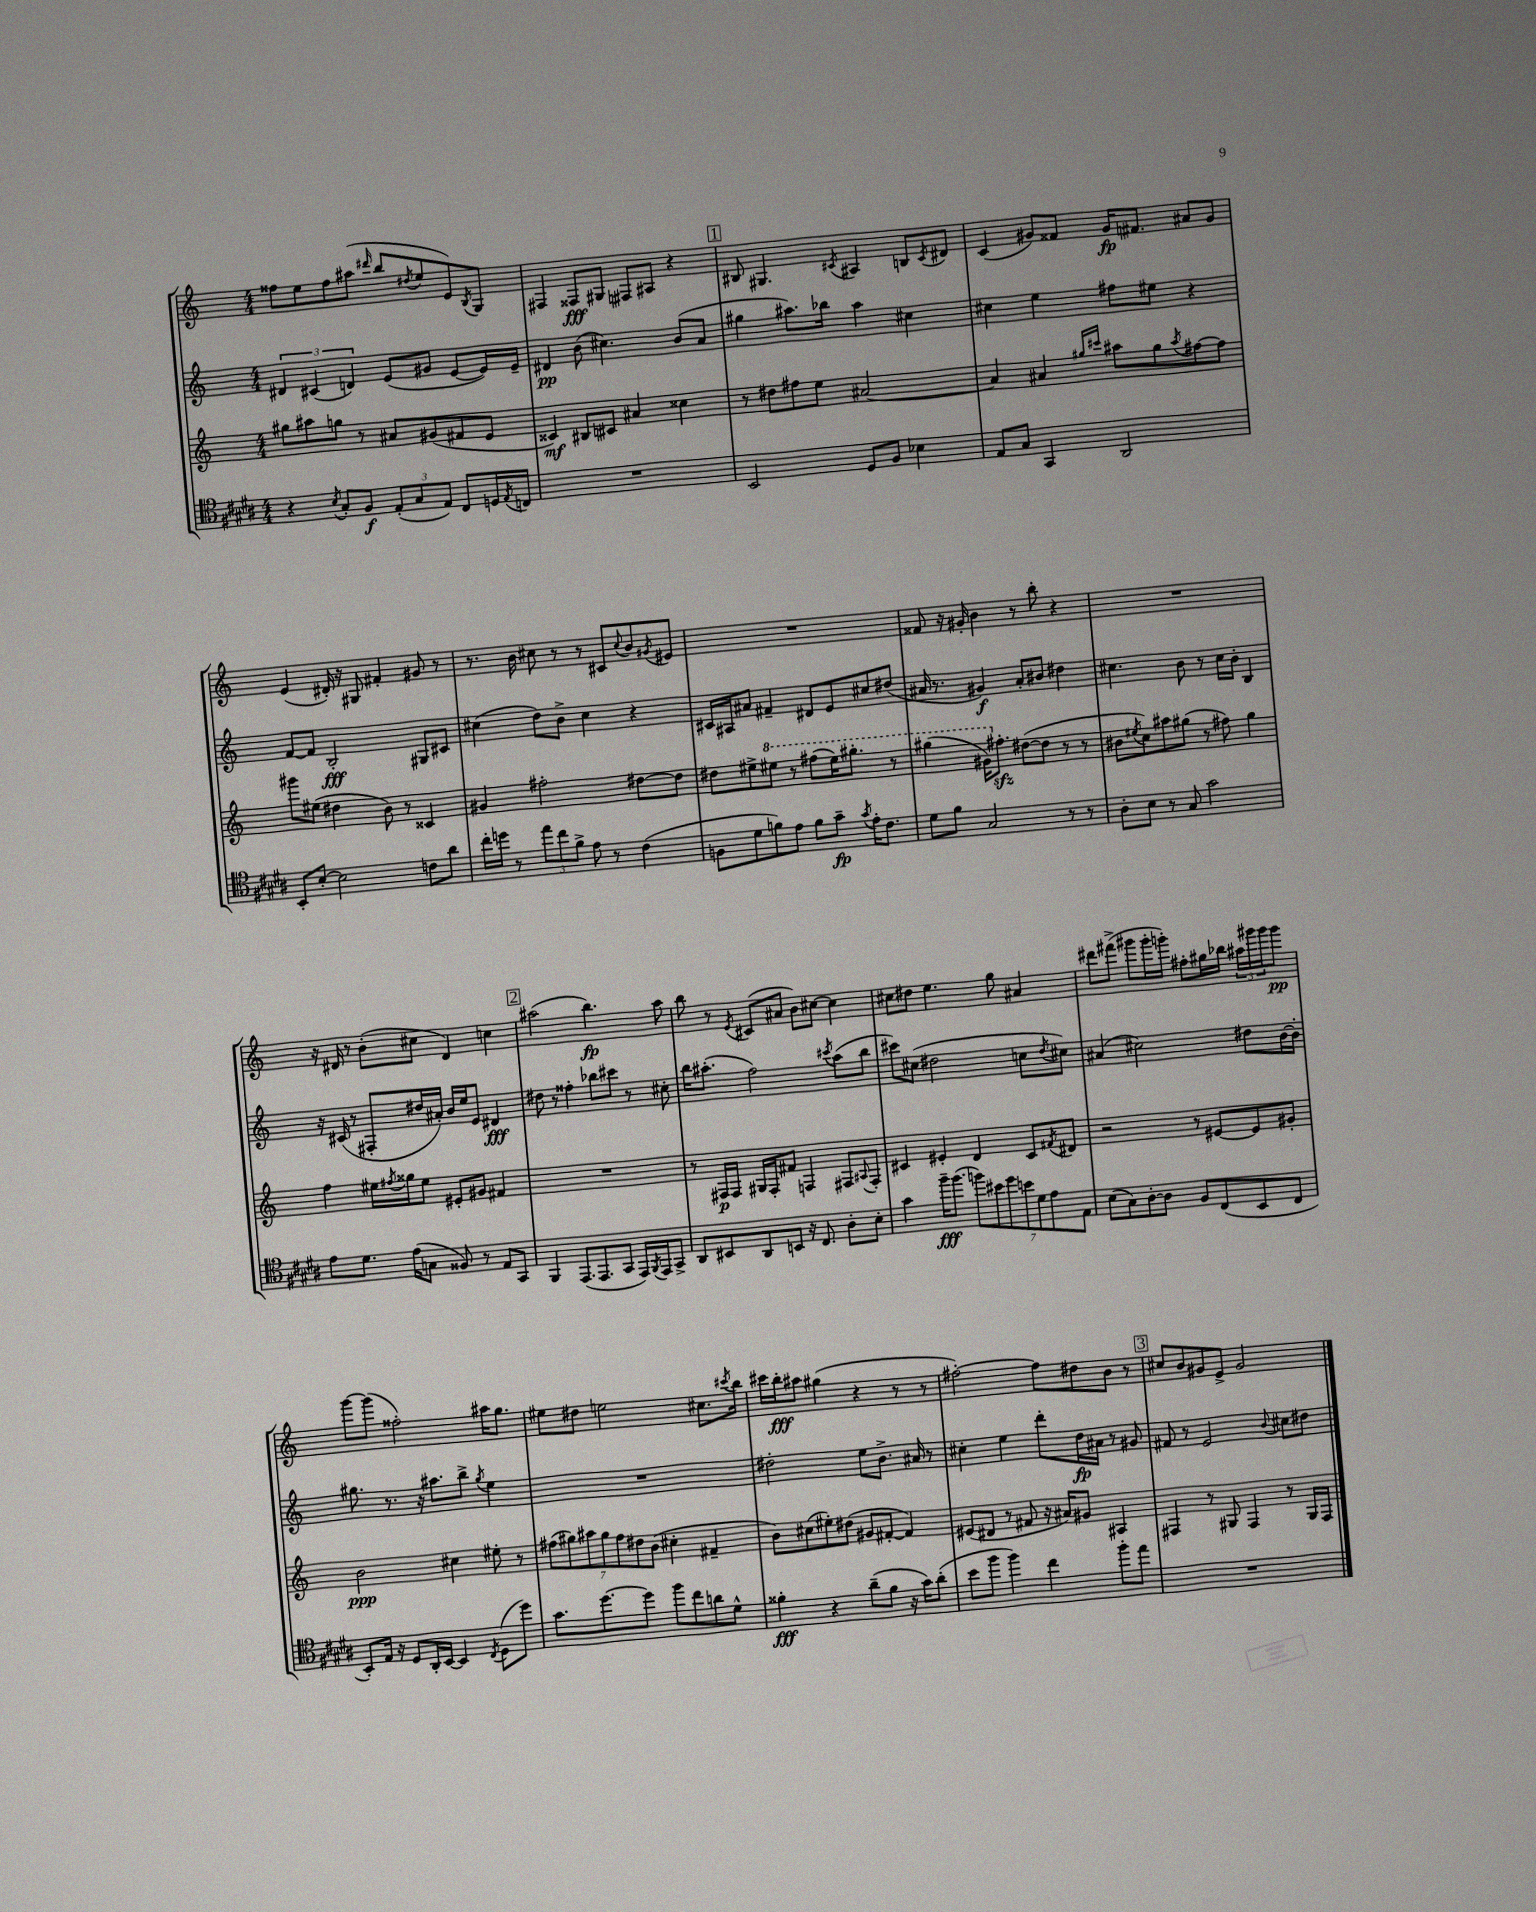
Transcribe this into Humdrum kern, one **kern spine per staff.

**kern	**kern	**kern	**kern
*staff4	*staff3	*staff2	*staff1
*clefC4	*clefG2	*clefG2	*clefG2
*k[f#c#g#d#a#]	*k[]	*k[]	*k[]
*M4/4	*M4/4	*M4/4	*M4/4
4r	8gg#	6d#	8ff##
.	8aa#	.	8ee
.	.	(6c#	.
8qB	.	.	.
8G#'	8gg	.	8ff##
.	.	6d)	.
8F#	8r	.	(8aa#
.	.	.	16qqddd#
(12E'	8a#	(8e	8bb
12G#	.	.	.
.	.	.	8qdd#
.	(8g#	8g#	8ee
12E)	.	.	.
8C#	8f#	[8e	8e)
.	.	.	8qB
16D	8e	16e])	8G
8qE	.	.	.
16C	.	16e~	.
=	=	=	=
1r	4c##)	4d#	4F#
.	8B#	(8b	8F##
.	8c#	4.cc#)	8G#
.	4a#	.	8F#
.	.	.	8A#
.	4cc##	(8b	4r
.	.	8a	.
=	=	=	=
2BB	8r	4gg#	8B#
.	8dd#	.	4.G#
.	8ff#	8.aa#)	.
.	8ee	.	.
.	.	16bb-	.
.	.	.	8qc#
8D#	[2a#	4aa#	4A#
8F#	.	.	.
4B-	.	4cc#	8B
.	.	.	8qc#
.	.	.	8d#
=	=	=	=
8E	4a#]	4cc#	(4c
8G#	.	.	.
4GG#	4a#	4ee	8g#)
.	.	.	8f##
.	16qqgg#	.	.
.	16qqccc#	.	.
2AA#	8aa#	8ff#	16g#
.	.	.	8.f#
.	8gg#	8ee#	.
.	8qaa#	.	.
.	[8ff#	4r	8a#
.	8ff#]	.	8g#
=	=	=	=
8BB'	8ggg#	[8f	(4e
[8B'	(8ee#	8f]	.
2B]	4dd#	2B'	16d#')
.	.	.	16r
.	.	.	8G#
.	8b)	.	4f#'
.	8r	.	.
8c	4c##	8G#	8g#
8a#	.	8c#	8r
=	=	=	=
16cc#'	4g#	(4cc#	8.r
16dd	.	.	.
8r	.	.	.
.	.	.	16b
12ee	2ff#'	8dd)	8cc#
12cc#	.	.	.
.	.	8b^	8r
12f#^	.	.	.
8e	.	4cc#	8r
8r	.	.	8c#
.	.	.	8qqcc#
(4c#	[8dd#	4r	8b
.	.	.	8qg#
.	8dd#]	.	8e#
=	=	=	=
8F	8dd#	16c#	1r
.	.	16A#	.
8d#	8ee#^	8a#	.
8f)	8eee#	4f#~	.
8e	8r	.	.
8f	(8fff#	8d#	.
8g#~	16eee#)	8e	.
.	8.ggg#'	.	.
8qg#	.	.	.
16e'	.	8cc#	.
8.c#	.	.	.
.	8r	(8dd#	.
=	=	=	=
8d#	(4ggg#	16a#	8f##
.	.	8.r	.
8f#	.	.	16r
.	.	.	16g#'
2G#	16gg#)	4g#)	4b
.	8.ff#'	.	.
.	([8dd#	8a#'	8r
.	8dd#]	8b#	8bb'
8r	8r	4dd#	4r
8r	8r	.	.
=	=	=	=
8A#'	8b#	4.cc#	1r
.	8qee#	.	.
8B	8cc)	.	.
8r	8aa#	.	.
8G#	(8gg#	8b	.
2g#	8r	8r	.
.	8ff#)	16cc#	.
.	.	16b'	.
.	4gg#	4B	.
=	=	=	=
8e	4ff	16r	16r
.	.	(16c#	16d#
8.d#	.	8r	8r
.	16ee#	8F#'	(8b'
.	8qff#	.	.
(16e	16gg##	.	.
8G	8ee#	16dd#	8cc#
.	.	16a#')	.
8F##)	8e#'	16b	4d#)
.	.	16ee	.
8r	8g#	8e	.
8E	4f#	4d#	4cc
8GG#	.	.	.
=	=	=	=
4FF#	1r	8dd#	(2aa#
.	.	8r	.
(8.EE	.	4ff##'	.
8.EE	.	.	.
.	.	8bb-	4.bb)
8GG#	.	8ccc#	.
16EE)	.	8r	.
8qFF#	.	.	.
16EE	.	.	.
8GG#^	.	8cc#'	8aa#
=	=	=	=
8AA#	8r	16bb	8bb
.	.	(8.aa#'	.
8BB#	16F#	.	8r
.	16F#	.	.
.	.	.	8qe
8AA#	16G#	2ff)	(8c#
.	16F#'	.	.
8BB	8f#	.	8a#
16r	4F	.	8b)
8.C#	.	.	.
.	.	.	[8cc#
.	.	8qccc#	.
8A#'	8F#	(8aa#	4cc#]
.	8qqA#	.	.
8B'	8F#'	8bb	.
=	=	=	=
4g#	4c#	8ccc#)	8cc#
.	.	(8cc#	8dd#
16ff#~	4e#'	2dd#	4.ee
(8.ff#	.	.	.
14ff)	4d	.	.
14b#	.	.	.
.	.	.	8gg
14dd#	.	.	.
14b	.	.	.
.	8c#	8cc	4a#
14d#	.	.	.
14e	.	.	.
.	8qf#	8qdd#	.
.	8d#	8cc#)	.
14E	.	.	.
=	=	=	=
(8B	2r	(4a#	8ddd#
8G#)	.	.	(8fff#^
[8A#'	.	2cc#)	8ggg#
8A#]	.	.	16ggg#'
.	.	.	16ggg')
8F#	8r	.	8ff#'
(8C#	[8e#	.	16gg#
.	.	.	16bb-
8BB	8e#]	8dd#	24aa#
.	.	.	24ggg#
.	.	.	24ggg#
8C#	8g#'	[16b	8ggg#
.	.	16b']	.
=	=	=	=
8BB')	2b	8.gg#	[8ggg
16E	.	.	(8ggg]
16r	.	8.r	.
8D#	.	.	2ff##')
16AA#'	.	16r	.
[16BB	.	8.aa#	.
4BB]	4cc#	.	.
.	.	8bb^	.
8qC#	.	8qgg#	.
(8D#	8ee#'	4ee	16aa#
.	.	.	8.gg
8dd#)	8r	.	.
=	=	=	=
8.g#	(14ff#	1r	8ee#
.	14gg#)	.	.
.	.	.	8dd#
.	14aa#	.	.
[8.dd#	.	.	.
.	14gg#	.	.
.	.	.	2ee
.	14ff#	.	.
.	14dd#	.	.
8dd#]	.	.	.
.	(14b	.	.
8ff#	4cc#'	.	.
8cc#	.	.	.
8a	4f#~	.	8.cc#
8d#^^	.	.	.
.	.	.	8qccc#
.	.	.	16bb
=	=	=	=
4f##'	8b)	2dd#'	16ccc#
.	.	.	16bb'
.	(8cc#	.	8aa#
4r	8ee#')	.	(4gg#
.	(8dd#	.	.
(8a#~	8g#	8ee	4r
8f##	[8f#'	8.b^	.
16r	4f#])	.	8r
16g#)	.	16a#	.
(8a#'	.	8r	8r
=	=	=	=
8b	(8e#	4cc#'	[2ff#')
8ff#	8d#	.	.
4ff#)	8r	4ee	.
.	8f#	.	.
4cc#	16r	8ddd'	8ff#]
.	16a#)	.	.
.	8g#	16dd	8dd#
.	.	16a#	.
8ff#'	4A#	8r	8b
8ee	.	8g#	8r
=	=	=	=
1r	4F#	8f#	8cc#
.	.	8r	8b
.	8r	2e	8g#
.	8G#	.	8e^
.	4F#	.	2g#
.	.	8qqb	.
.	8r	8cc#	.
.	16G#	8dd#	.
.	16F#	.	.
==	==	==	==
*-	*-	*-	*-
